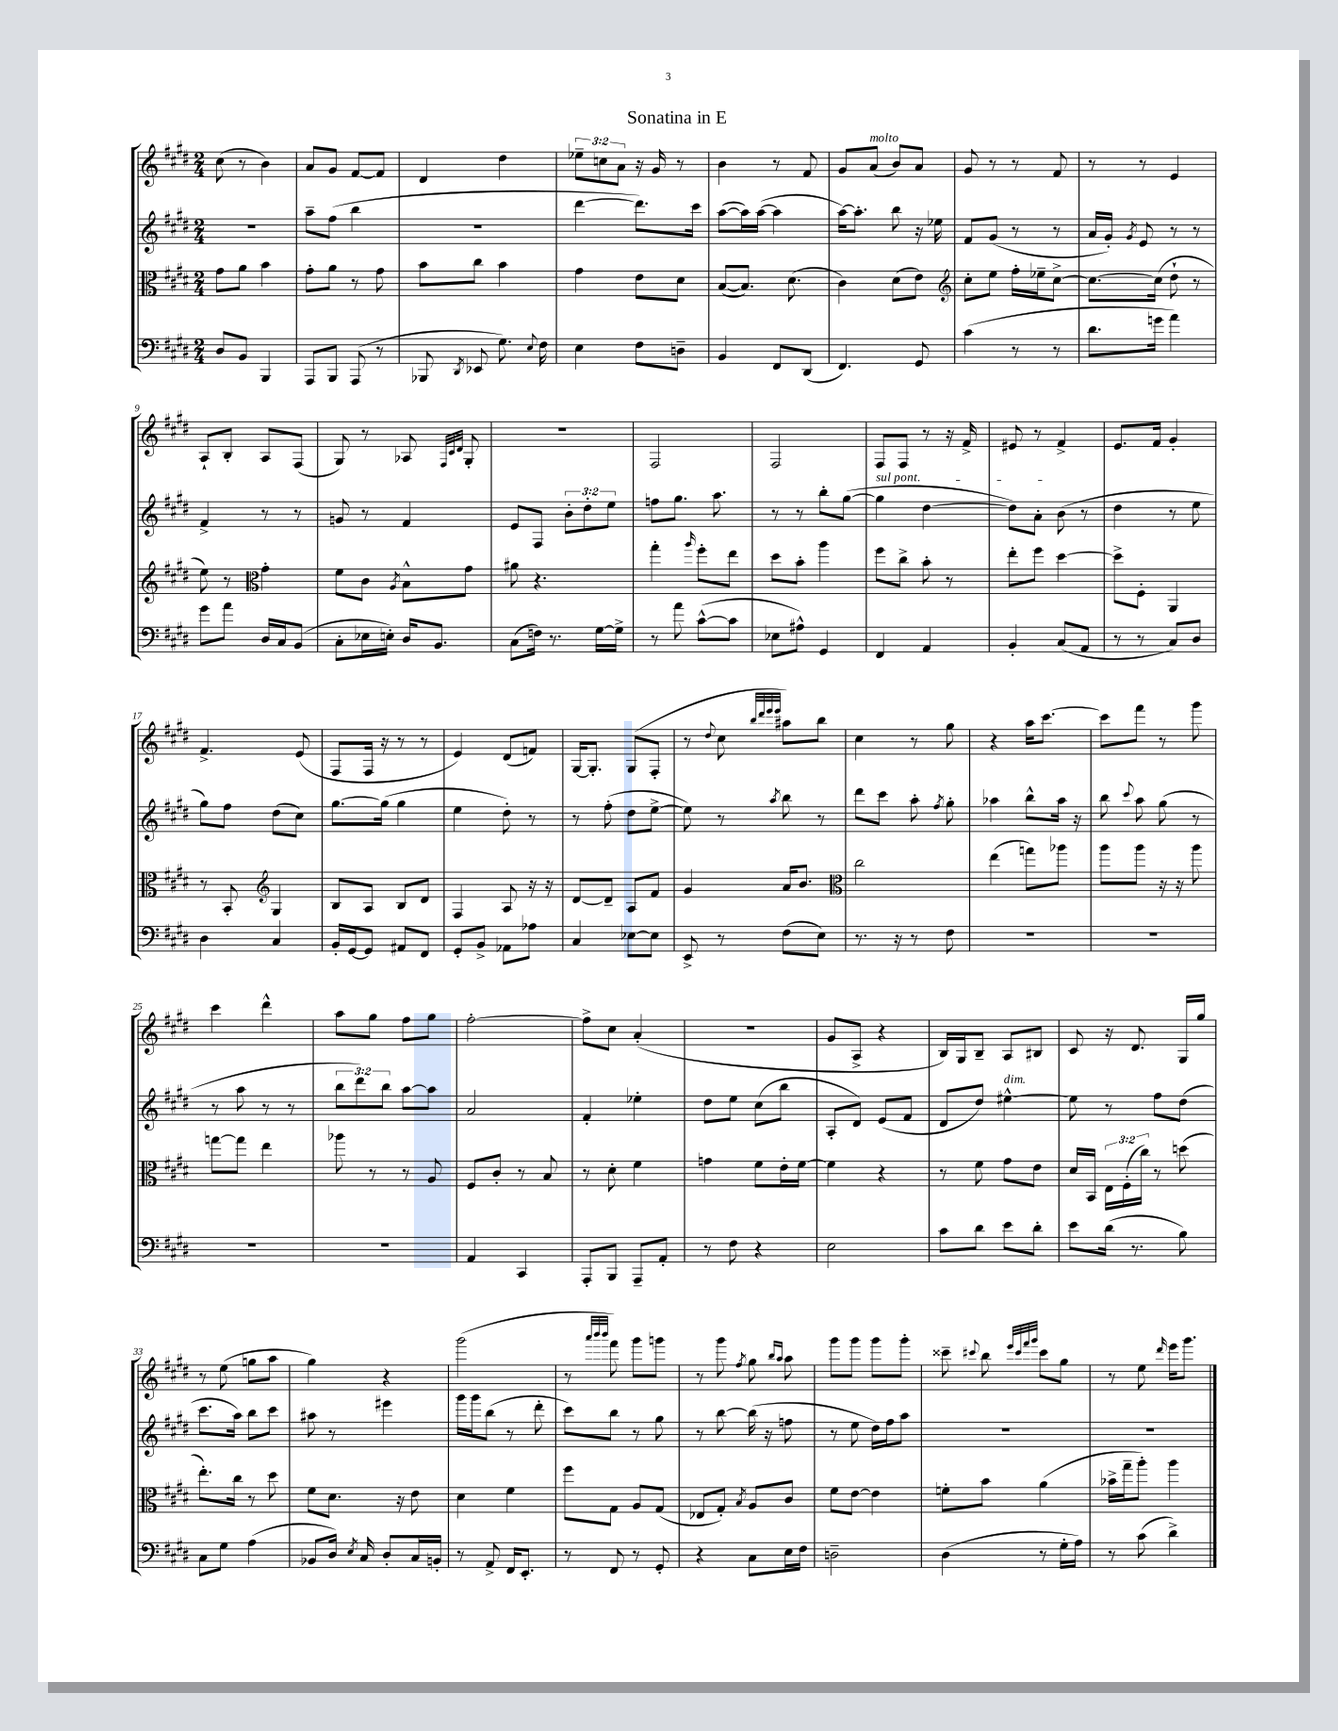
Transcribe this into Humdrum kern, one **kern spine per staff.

**kern	**kern	**kern	**kern
*staff4	*staff3	*staff2	*staff1
*clefF4	*clefC3	*clefG2	*clefG2
*k[f#c#g#d#]	*k[f#c#g#d#]	*k[f#c#g#d#]	*k[f#c#g#d#]
*M2/4	*M2/4	*M2/4	*M2/4
8D#/L	8g#\L	2r	(8cc#\
8BB/J	8a\J	.	8r
4BBB/	4b\	.	4b\)
=	=	=	=
8AAA/L	8g#'\L	8aa~\L	8a/L
8BBB/J	8a\J	(8ff#\J	8g#/J
(8AAA/	8r	4bb\	[8f#/L
8r	8g#\	.	8f#/]J
=	=	=	=
8BBB-/	8b\L	2r	4d#/
8qDD#/	.	.	.
8EE-/	8cc#\J	.	.
8.G#\)	4b\	.	4dd#\
8qqE/	.	.	.
16F#\	.	.	.
=	=	=	=
4E\	4g#\	[4ddd#\	12ee-~\L
.	.	.	12cc\
.	.	.	12a\J
8F#\L	8e\L	8.ddd#\]L)	16r
.	.	.	16g#/
8D~\J	8d#\J	.	8r
.	.	16ccc#\Jk	.
=	=	=	=
4BB/	([8B/L	([8aa\L	4b\
.	8.B/]J)	16aa\]L)	.
.	.	([16aa\JJ	.
8FF#/L	.	4aa\]	8r
.	(8.d#\	.	.
(8DD#/J	.	.	8f#/
=	=	=	=
4.FF#/)	4c#\)	[16aa\LK)	8g#/L
.	.	8.aa'\]J	.
.	.	.	(8a/J
.	(8d#\L	8bb\	8b/L)
8GG#/	8e\J)	16r	8a/J
.	.	16ee-\	.
=	=	=	=
*	*clefG2	*	*
(4c#\	8cc#'\L	8f#/L	8g#/
.	8ee\J	(8g#/J	8r
8r	16ff#'\LL	8r	8r
.	16ee-~\J	.	.
8r	[8cc#^\J	8r	8f#/
=	=	=	=
8.d#\L	8.cc#\_L	16a/LL	8r
.	.	16g#'/JJ)	.
.	.	8qg#/	.
.	.	8e/	8r
16g\Jk	(16cc#\]Jk	.	.
4a\)	8dd#`\	8r	4e/
.	8r	8r	.
=	=	=	=
8g#\L	8ee\)	4f#^/	8A`/L
8a\J	8r	.	8B'/J
*	*clefC3	*	*
16D#/LL	4g#'\	8r	8A/L
16C#/J	.	.	.
(8BB/J	.	8r	(8F#/J
=	=	=	=
8C#'\L	8f#\L	8g/	8G#/)
16E-\L	8c#\J	8r	8r
16E'\JJ)	.	.	.
.	8qA/	.	.
16D#/LK	8B^^\L	4f#/	8A-/
8.BB/J	.	.	.
.	.	.	32qqF#/LLL
.	.	.	32qqc#/
.	.	.	32qqd#/JJJ
.	8g#\J	.	8G#'/
=	=	=	=
(8C#\L	8a#\	8e/L	2r
16F\Jk)	4.r	8F#/J	.
8.r	.	.	.
.	.	12b'\L	.
.	.	12dd#'\	.
[16G#\LL	.	.	.
.	.	12ee\J	.
16G#^\]JJ	.	.	.
=	=	=	=
8r	4gg#'\	8ff\L	2F#/
8a\	.	8.gg#\J	.
.	16qqaa/	.	.
([8c#^^\L	8ff#'\L	.	.
.	.	8.aa\	.
8c#\]J	8ee\J	.	.
=	=	=	=
8E-\L	8dd#\L	8r	2F#/
8A#^^\J)	8b'\J	8r	.
4GG#/	4aa\	8bb'\L	.
.	.	([8gg#\J	.
=	=	=	=
4FF#/	8ff#\L	4gg#\]	8F#/L
.	8cc#^\J	.	8F#/J
4AA/	8b'\	[4dd#\	8r
.	8r	.	16r
.	.	.	16f#^/
=	=	=	=
4BB'/	8ee'\L	8dd#\]L)	8e#/
.	8ff#\J	8a'\J	8r
(8C#/L	[4dd#\	(8b\	4f#^/
8AA/J	.	8r	.
=	=	=	=
8r	8dd#^\]L	4dd#\	8.e/L
8r	8F#'\J	.	.
.	.	.	16f#/Jk
8C#/L)	4AA/	8r	4g#'/
8D#/J	.	8ee\	.
=	=	=	=
4D#\	8r	8gg#\L)	4.f#^/
.	8BB'/	8ff#\J	.
*	*clefG2	*	*
4C#/	4G#/	(8dd#\L	.
.	.	8cc#\J)	(8e/
=	=	=	=
16BB'/LL	8B/L	[8.gg#\L	8F#/L
[16GG#/J	.	.	.
8GG#/]J	8A/J	.	16F#/Jk
.	.	(16gg#\]Jk	16r
8AA#/L	8B/L	4gg#\	8r
8FF#/J	8d#/J	.	8r
=	=	=	=
8GG#'/L	4F#/	4ee\	4e/)
8BB^/J	.	.	.
8AA-\L	8A/	8dd#'\)	(8d#/L
8A-\J	16r	8r	8f/J)
.	16r	.	.
=	=	=	=
4C#/	[8d#/L	8r	[16G#/LK
.	.	.	8.G#'/]J
.	8d#~/]J	(8ff#'\	.
[8E-\L	8A/L	8dd#\L	(8G#/L
8E-\]J	8f#/J	[8ee^\J	8F#'/J
=	=	=	=
8EE^/	4g#/	8ee\])	8r
.	.	.	8qqdd#/
8r	.	8r	8cc#\
.	.	.	32qqbb/LLL
.	.	.	32qqddd#/
.	.	.	32qqeee/
.	.	8qaa/	32qqeee/JJJ
(8F#\L	16a/LK	8bb\	8aa#\L)
.	8.b/J	.	.
8E\J)	.	8r	8bb\J
=	=	=	=
*	*clefC3	*	*
8.r	2cc#\	8ddd#\L	4cc#\
.	.	8ccc#\J	.
16r	.	.	.
8r	.	8aa'\	8r
.	.	8qff#/	.
8F#\	.	8gg#'\	8gg#\
=	=	=	=
2r	(4ee\	4aa-\	4r
.	8gg\L)	8bb^^\L	16aa\LK
.	.	.	[8.ccc#\J
.	8aa-\J	16aa-\Jk	.
.	.	16r	.
=	=	=	=
2r	8aa\L	8bb\	8ccc#\]L
.	.	8qqccc#/	.
.	8aa\J	8aa\	8fff#\J
.	16r	(8gg#\	8r
.	16r	.	.
.	8aa\	8r	8ggg#\
=	=	=	=
2r	[8gg\L	8r	4ccc#\
.	8gg\]J	8aa\	.
.	4ee\	8r	4ddd#^^\
.	.	8r	.
=	=	=	=
2r	8aa-\	12bb\L	8aa\L
.	.	12ddd#\)	.
.	8r	.	8gg#\J
.	.	12bb\J	.
.	8r	[8aa\L	8ff#\L
.	8A/	8aa\]J	8gg#\J
=	=	=	=
4AA/	8F#/L	2a/	[2ff#'\
.	8c#'/J	.	.
4CC#/	8r	.	.
.	8B/	.	.
=	=	=	=
8AAA'/L	8r	4f#'/	8ff#^\]L
8BBB/J	8d#'\	.	8cc#\J
8AAA~/L	4f#\	4ee-'\	(4a'/
8AA'/J	.	.	.
=	=	=	=
8r	4g\	8dd#\L	2r
8F#\	.	8ee\J	.
4r	8f#\L	(8cc#\L	.
.	16e'\L	8bb\J	.
.	[16f#\JJ	.	.
=	=	=	=
2E\	4f#\]	8A'/L	8g#/L
.	.	8d#/J)	8A^/J
.	4r	(8e/L	4r
.	.	8f#/J	.
=	=	=	=
8c#\L	8r	8d#/L	16B/LL)
.	.	.	16G#/J
8d#\J	8f#\	8dd#/J)	8B~/J
8e\L	8g#\L	[4ee#^^\	8A/L
8d#'\J	8e\J	.	8B#/J
=	=	=	=
8e\L	16d#/LL	8ee#\]	8c#/
.	16BB/JJ	.	.
(16d#\Jk	24E\LL	8r	16r
.	(24F#'\	.	.
8.r	.	.	8.d#/
.	24cc#\JJ)	.	.
.	8r	8ff#\L	.
8B\)	(8dd\	(8dd#\J	16G#/LL
.	.	.	16gg#/JJ
=	=	=	=
8C#\L	8.ee'\L)	8.ccc#\L	8r
8G#\J	.	.	(8ee\
.	16cc#\Jk	16aa\Jk)	.
(4A\	8r	8bb\L	8gg\L
.	8dd#\	8ccc#\J	8aa\J
=	=	=	=
8BB-/L	8f#\L	8aa#\	4gg#\)
16D#/Jk)	8.d#\J	8r	.
8qE/	.	.	.
16C#/	.	.	.
8D#'/L	.	4eee#\	4r
.	16r	.	.
16C#/L	8e\	.	.
16BB'/JJ	.	.	.
=	=	=	=
8r	4d#\	16ggg#\LL	(2ggg#\
.	.	16ggg#\J	.
8AA^/	.	(8bb\J	.
16FF#/LK	4f#\	8r	.
8.EE'/J	.	.	.
.	.	8ddd#'\	.
=	=	=	=
8r	8ff#\L	8ccc#\L)	8r
.	.	.	32qqaaa/LLL
.	.	.	32qqbbb/
.	.	.	32qqbbb/JJJ
8FF#/	8G#\J	8bb\J	8fff#\)
8r	8A/L	8r	8ggg#\L
8GG#'/	(8G#/J	8gg#\	8ggg\J
=	=	=	=
4r	8E-/L	8r	8r
.	8G#'/J)	[8bb\	8ggg#\
.	8qB/	.	8qff#/
8C#\L	8A/L	(16bb\]	8gg#\
.	.	16r	.
.	.	.	16qqbb/LL
.	.	.	16qqaa/JJ
16E\L	8c#/J	8ff\	8aa\
16F#\JJ	.	.	.
=	=	=	=
2D~\	8f#\L	8r	8ggg#\L
.	[8e\J	8ee\	8ggg#\J
.	4e\]	16dd#\LL)	8ggg#\L
.	.	16ff#\J	.
.	.	8aa\J	8ggg#'\J
=	=	=	=
(4D#\	8f'\L	2r	8ccc##~\
.	.	.	8qqccc#/
.	8b\J	.	8bb\
.	.	.	32qqeee/LLL
.	.	.	32qqccc#/
.	.	.	32qqfff#/
.	.	.	32qqggg#/JJJ
8r	(4a\	.	8ccc#\L
16G#'\LL	.	.	8gg#\J
16A\JJ)	.	.	.
=	=	=	=
8r	16b-^\LL	2r	8r
.	16gg#~\J	.	.
(8c#\	8aa'\J)	.	8ee\
.	.	.	16qqddd#/
4d#^\)	4aa\	.	16eee\LK
.	.	.	8.ggg#\J
==	==	==	==
*-	*-	*-	*-
